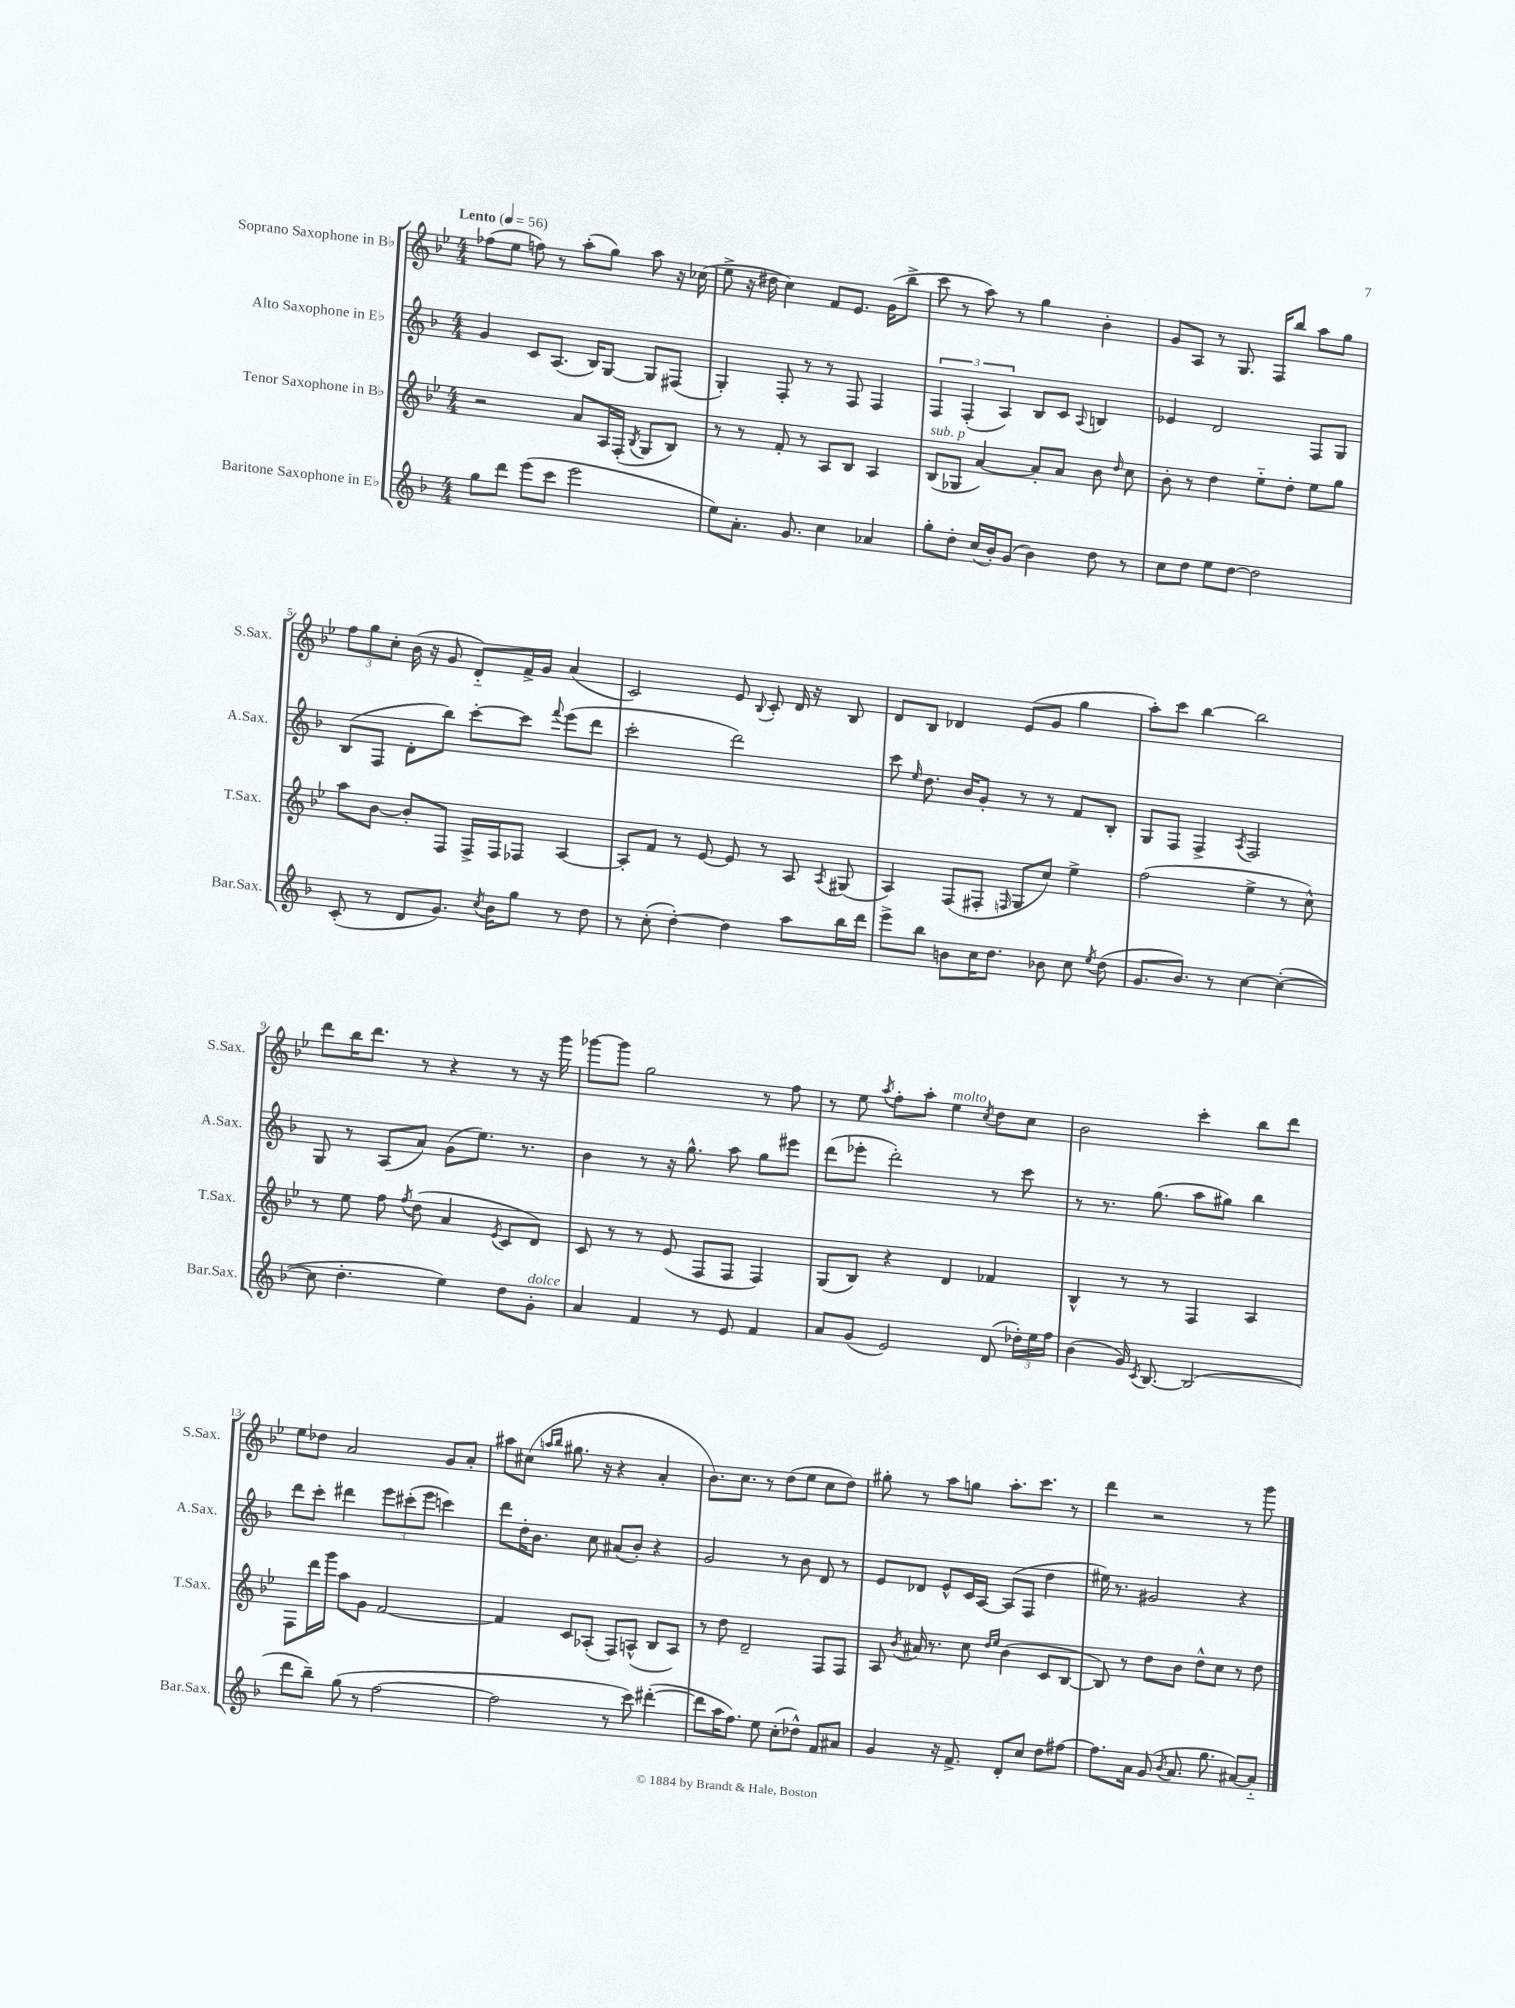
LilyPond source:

<<
\new StaffGroup <<
\new Staff = "s0" \with { instrumentName = "Soprano Saxophone in Bb" shortInstrumentName = "S.Sax." } {
    \clef treble \key bes \major \numericTimeSignature \time 4/4 \tempo "Lento" 4 = 56
    \autoBeamOff fes''8[( ees''8] f''8) r8 a''8[-.( g''8]) a''8 r16 ces''16( |
    ees''8-> r16 dis''16 c''4) f'8[ ees'8.] g'16[( bes''8]-> |
    c'''8 r8 a''8) r8 g''4 bes'4-. |
    g'8[ a8] r8 g8. f16[ bes''8] a''8[ g''8] |
    \tuplet 3/2 { f''8[ g''8 c''8]-. } bes'16( r16 g'8 d'8[-_) f'16-> g'16] a'4( |
    c'2) ees'8 \appoggiatura { bes8 } c'8-. d'16 r16 bes8 |
    d'8[ bes8] des'4 ees'8[( g'8] g''4 |
    a''8[-.) c'''8] bes''4~ bes''2 |
    d'''8[ bes''16 d'''8.] r8 r4 r8 r16 g'''16 |
    ges'''8[~ ges'''8] g''2 r8 f''8 |
    r8 ees''8 \acciaccatura { a''8 } f''8[-. a''8]-. ees''4^\markup { \italic "molto" } \acciaccatura { c''8 } d''8[ c''8] |
    bes'2 c'''4-. bes''8[ d'''8] |
    ees''8[ des''8] a'2 g'8[ a'8]-. |
    ais''8[ cis''8]( \grace { a''16[ bes''16] } gis''8. r16 r4 a'4-. |
    bes'8.[) c''8.] r8 d''8[( ees''8] c''8[ d''8]) |
    gis''8-. r8 a''8[ g''8] a''8.[-. c'''8.] r8 |
    d'''4 r2 r8 g'''8 \bar "|." |
}
\new Staff = "s1" \with { instrumentName = "Alto Saxophone in Eb" shortInstrumentName = "A.Sax." } {
    \clef treble \key f \major \numericTimeSignature \time 4/4
    \autoBeamOff g'4 c'8[ a8.]( bes16[) g8]~ g8[ fis8]( |
    g4-.) f8-. r8 r8 f8 f4 |
    \tuplet 3/2 { f4 f4-.( a4) } bes8[ c'8] \appoggiatura { a8 } b4 |
    ees'4 d'2 f8[ g8] |
    bes8[( f8] d'8[-. bes''8]) c'''8[~-. c'''8] \appoggiatura { f'''8 } e'''8[( d'''8] |
    c'''2-. d'''2) |
    c'''8 \grace { e''16 } d''8. bes'16[ g'8]-. r8 r8 f'8[ bes8]-. |
    g8[ f8] f4-> \acciaccatura { a8 } f2 |
    g8 r8 a8[( a'8]) g'8[( e''8.]) r8. |
    bes'4 r8 r16 g''8.-^ a''8 g''8[ eis'''8] |
    d'''8[( ees'''8]-. d'''2-.) r8 c'''8 |
    r8 r8. g''8.( a''8[ gis''8]) bes''4 |
    d'''8[ c'''8]-. dis'''4 \tuplet 3/2 { e'''8[ cis'''8-.( e'''8] } c'''4) |
    d'''8[ d''16-. bes'8.] c''8 ais'8[( bes'8]-.) r4 |
    g'2 r8 bes'8 d'8 r8 |
    e'8[ des'8] e'8[-^ c'16 a16]~ a8[( f8] d''4 |
    eis''16) r8. gis'2 r4 \bar "|." |
}
\new Staff = "s2" \with { instrumentName = "Tenor Saxophone in Bb" shortInstrumentName = "T.Sax." } {
    \clef treble \key bes \major \numericTimeSignature \time 4/4
    \autoBeamOff r2 a'8[ a16 f16]-.( \acciaccatura { bes8 } g8[ bes8]) |
    r8 r8 f'8-. r8 a8[ bes8] a4 |
    bes8[^\markup { \italic "sub. p" }( ges8] a'4~) a'8[-. a'8] bes'8 \grace { d''16 } c''8 |
    bes'8-. r8 d''4 ees''8[-_ d''8]-. ees''8[ g''8] |
    a''8[ bes'8]~ bes'8[-. f8] f16[-> f16 fes8] a4~ |
    a8[-. f'8] r8 ees'8~ ees'8 r8 a8 \acciaccatura { a8 } gis8( |
    a4) f8[( fis8]-. \grace { f16 } g8[ c''8]) ees''4-> |
    f''2( ees''4-> r8 c''8-^) |
    r8 ees''8 f''8 \acciaccatura { f''8 } d''8( a'4 \acciaccatura { ees'8 } c'8[ d'8]) |
    c'8 r8 r8 ees'8( f8[ f8] f4) |
    g8[( bes8]) r4 d'4 fes'4 |
    bes4-^ r8 r8 f4 a4 |
    f8[ d'''16 g'''16] a''8[ g'8] f'2~ |
    f'4 c'8[ aes8]-.( f8[) a8]-^( bes8[ a8]) |
    r8 d''8 d'2-- f8[ f8] |
    a8 \acciaccatura { bes'8 } ais'16 r8. c''8 \grace { d''16[ ees''16] } bes'4( c'8[ bes8]~ |
    bes8) r8 d''8[ bes'8] d''8[-^ c''8] r8 d''8 \bar "|." |
}
\new Staff = "s3" \with { instrumentName = "Baritone Saxophone in Eb" shortInstrumentName = "Bar.Sax." } {
    \clef treble \key f \major \numericTimeSignature \time 4/4
    \autoBeamOff g''8[ d'''8] e'''8[( c'''8] e'''2 |
    e''8[) a'8.]-. g'8. c''4 aes'4 |
    g''8[-. d''8]-. c''16[( bes'16-.) g'8]( bes'4) d''8 r8 |
    c''8[ d''8] e''8[ d''8]~ d''2 |
    c'8-.( r8 d'8[ g'8.]) \acciaccatura { c''8 } bes'16[ g''8] r8 d''8 |
    r8 c''8-.( d''4~-.) d''4 a''8[ bes''16 d'''16] |
    e'''8[-> bes''8] b'8[ c''16 d''8.] bes'8 c''8 \acciaccatura { e''8 } d''8( |
    g'8.[ bes'8.]) r8 c''4~ c''4~-.( |
    c''8 d''4.-. e''4) d''8[ g'8]-.^\markup { \italic "dolce" } |
    a'4 f'4 r8 e'8 f'4 |
    a'8[ g'8]( e'2) d'8( \tuplet 3/2 { des''16[-.) e''16 f''16] } |
    bes'4( g'16) \acciaccatura { c'8 } bes8.~ bes2( |
    d'''8[ bes''8]--) g''8( r8 f''2~ |
    f''2 r8 c'''8) dis'''4~-.( |
    dis'''8[ a''16 f''8.]) e''8 c''8[-.( des''8]-^) f'8[ ais'8] |
    g'4 r16 f'8.-> d'8[-. c''8] d''8[ fis''8]~ |
    fis''8.[ a'16] g'8( \acciaccatura { bes'8 } a'8. g''8. ais'8[~) ais'8]-_ \bar "|." |
}
>>
>>
